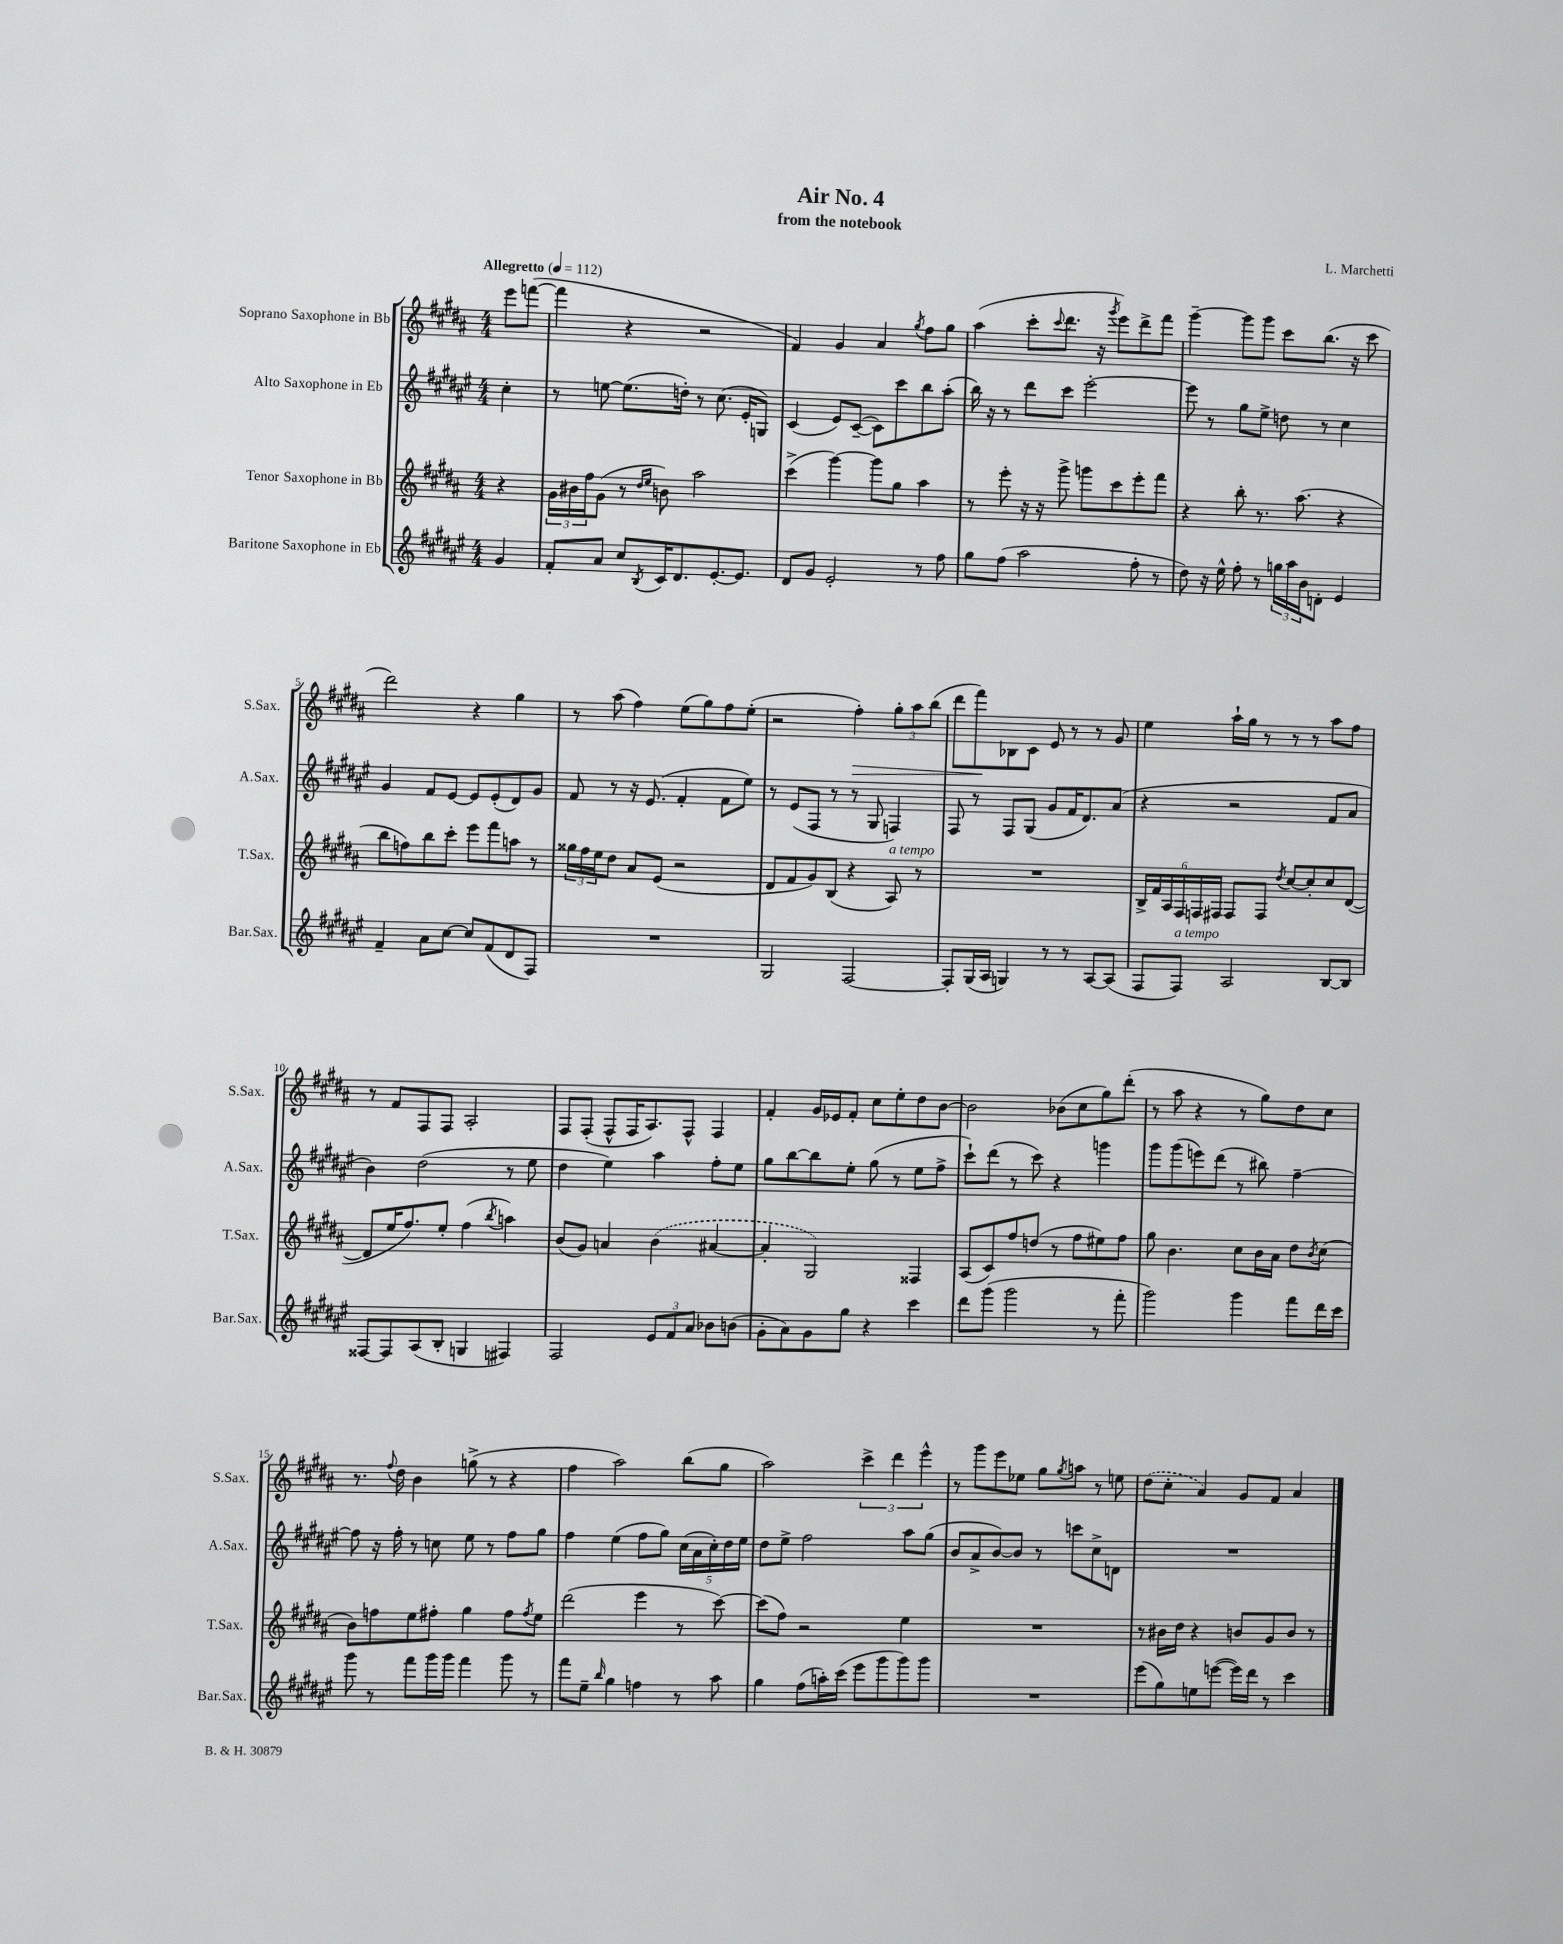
\header { title = "Air No. 4" composer = "L. Marchetti" subtitle = "from the notebook" }
<<
\new StaffGroup <<
\new Staff = "s0" \with { instrumentName = "Soprano Saxophone in Bb" shortInstrumentName = "S.Sax." } {
    \clef treble \key b \major \numericTimeSignature \time 4/4 \partial 4 \tempo "Allegretto" 4 = 112
    e'''8 f'''8~( |
    f'''4 r4 r2 |
    fis'4) gis'4 ais'4 \acciaccatura { gis''8 } fis''8 gis''8 |
    ais''4( cis'''8-. \appoggiatura { cis'''8 } dis'''8. r16 \acciaccatura { gis'''8 } e'''8) dis'''8-> fis'''8 |
    gis'''4~-- gis'''8 gis'''8 cis'''8 b''8.( r16 cis'''8 |
    dis'''2) r4 gis''4 |
    r8 ais''8( fis''4) e''8( gis''8) fis''8 e''8-.( |
    r2 fis''4-.\>) \tuplet 3/2 { gis''8-. ais''8 b''8( } |
    dis'''8 fis'''8\!) bes8 cis'8 e'8 r8 r8 gis'8 |
    e''4 ais''16-! gis''16 r8 r8 r8 ais''8 fis''8 |
    r8 fis'8 fis8 fis8 ais2-. |
    fis8 fis8-.( fis8-^ fis16 ais8.) fis8-^ fis4 |
    fis'4-. gis'16 ees'16 fis'8-. cis''8 e''8-. dis''8 b'8~ |
    b'2 bes'8( cis''8 gis''8) dis'''8-.( |
    r8 ais''8 r4 r8 gis''8) dis''8 cis''8 |
    r8. \appoggiatura { fis''8 } dis''16 b'4 g''8->( r8 r4 |
    fis''4 ais''2) b''8( gis''8 |
    ais''2) \tuplet 3/2 { cis'''4-> dis'''4 e'''4-^ } |
    r8 gis'''8 e'''8 ees''8 gis''8 \acciaccatura { gis''8 } a''8 r8 e''8 |
    \once \slurDashed dis''8( cis''8-. ais'4) gis'8 fis'8 ais'4 \bar "|." |
}
\new Staff = "s1" \with { instrumentName = "Alto Saxophone in Eb" shortInstrumentName = "A.Sax." } {
    \clef treble \key fis \major \numericTimeSignature \time 4/4 \partial 4
    cis''4-. |
    r8 e''8~ e''8.( d''16-.) r8 cis''8.( eis'16-. g8) |
    cis'4( eis'8) cis'8~--( cis'8) cis'''8 b''8 ais''8-.( |
    b''16) r16 r8 dis'''8 cis'''8 eis'''2~-. |
    eis'''8 r8 gis''8 eis''8-> d''8 r8 cis''4 |
    gis'4 fis'8 eis'8~ eis'8 eis'8-.( dis'8) gis'8 |
    fis'8 r8 r16 eis'8.( fis'4-. fis'8 eis''8) |
    r8 eis'8( fis8 r8 r8 gis8 f4) |
    fis8 r8 fis8 gis8( gis'8 fis'16 dis'8.) ais'8( |
    r4 r2 fis'8 ais'8 |
    b'4) dis''2( r8 eis''8 |
    dis''4 eis''4) ais''4 fis''8-. eis''8 |
    gis''8 b''8~ b''8 eis''8-. gis''8( r8 eis''8 fis''8-> |
    cis'''8-!) dis'''8( r8 cis'''8) r4 g'''4 |
    gis'''8 gis'''8( e'''8) dis'''8( r8 bis''8) fis''4~-- |
    fis''8 r16 fis''16-. r8 c''8 eis''8 r8 fis''8 gis''8 |
    fis''4 eis''4( fis''8 gis''8) \tuplet 5/4 { cis''16( ais'16 cis''16-.) dis''16 eis''16 } |
    dis''8 eis''8-> fis''2 ais''8 gis''8( |
    b'8 ais'8-> b'8~) b'8 r8 c'''8 cis''8-> d'8 |
    R1 \bar "|." |
}
\new Staff = "s2" \with { instrumentName = "Tenor Saxophone in Bb" shortInstrumentName = "T.Sax." } {
    \clef treble \key b \major \numericTimeSignature \time 4/4 \partial 4
    r4 |
    \tuplet 3/2 { gis'16 bis'16 fis''16 } gis'8( r8 \grace { dis''16 e''16 } b'8) ais''2 |
    cis'''4->( gis'''4~) gis'''8 gis''8 ais''4 |
    r8 e'''8-. r16 r16 gis'''8-> g'''8 cis'''8 e'''8-. fis'''8 |
    r4 b''8-. r8. ais''8.( r4 |
    b''8 f''8) b''8 cis'''8-. e'''8 fis'''8 a''8 r8 |
    \tuplet 3/2 { gisis''16 fis''16 e''16 } dis''8 ais'8 e'8( r2 |
    dis'8 fis'8 gis'8) b8( r4 ais8^\markup { \italic "a tempo" }) r8 |
    R1 |
    \tuplet 6/4 { b16-> fis'16 ais16 fis16 f16 fis16 } fis8 fis8 \acciaccatura { dis''8 } cis''8~ cis''8-. cis''8 dis'8~( |
    dis'8 e''16 fis''8.) e''8-. fis''4( \acciaccatura { b''8 } a''4) |
    b'8( gis'8) a'4 \once \slurDashed b'4( ais'4~ |
    ais'4-. gis2) fisis4 |
    ais8( cis'8) fis''8 d''8( r8 fis''8 eis''8) fis''8 |
    gis''8 b'4. cis''8 b'16 ais'16 dis''8 \acciaccatura { b'8 } cis''8( |
    b'8) f''8 e''8 fis''8-. gis''4 fis''8 \acciaccatura { fis''8 } e''8 |
    dis'''2( e'''4 r8 cis'''8~) |
    cis'''8( fis''8) r2 e''4 |
    R1 |
    r8 bis'16 dis''16 r4 b'8 gis'8 b'8 r8 \bar "|." |
}
\new Staff = "s3" \with { instrumentName = "Baritone Saxophone in Eb" shortInstrumentName = "Bar.Sax." } {
    \clef treble \key fis \major \numericTimeSignature \time 4/4 \partial 4
    gis'4 |
    fis'8-. ais'8 cis''8 \acciaccatura { b8 } cis'16 dis'8. eis'8.~-. eis'8. |
    dis'8 gis'8 eis'2-. r8 fis''8 |
    gis''8 fis''8( ais''2 fis''8-. r8 |
    dis''8) r16 eis''16-^ fis''8-. r8 \tuplet 3/2 { g''16 ais''16 b'16 } d'8-. eis'4 |
    fis'4-- ais'8 cis''8~ cis''8 fis'8( dis'8 fis8) |
    R1 |
    gis2 fis2~ |
    fis8-. gis16( ais16 g4) r8 r8 ais8~ ais8( |
    fis8 fis8^\markup { \italic "a tempo" }) ais2 b8~ b8 |
    fisis8~ fisis8 ais8( b8-. g4 fis4) |
    fis2 \tuplet 3/2 { eis'8 fis'8 ais'8 } bes'8 b'8( |
    gis'8-. ais'8) gis'8 gis''8 r4 cis'''4 |
    dis'''8 gis'''8( gis'''2 r8 fis'''8-. |
    gis'''2) gis'''4 fis'''8 dis'''16 cis'''16 |
    gis'''8 r8 fis'''8 gis'''16 gis'''16 fis'''4 gis'''8 r8 |
    fis'''8 eis''8-- \grace { b''16 } gis''4 f''4 r8 ais''8 |
    gis''4 fis''8( a''16-.) cis'''16( eis'''8 gis'''8 gis'''8) gis'''8 |
    R1 |
    eis'''8( gis''8) e''8 e'''8~( e'''16) dis'''16 r8 cis'''4 \bar "|." |
}
>>
>>
